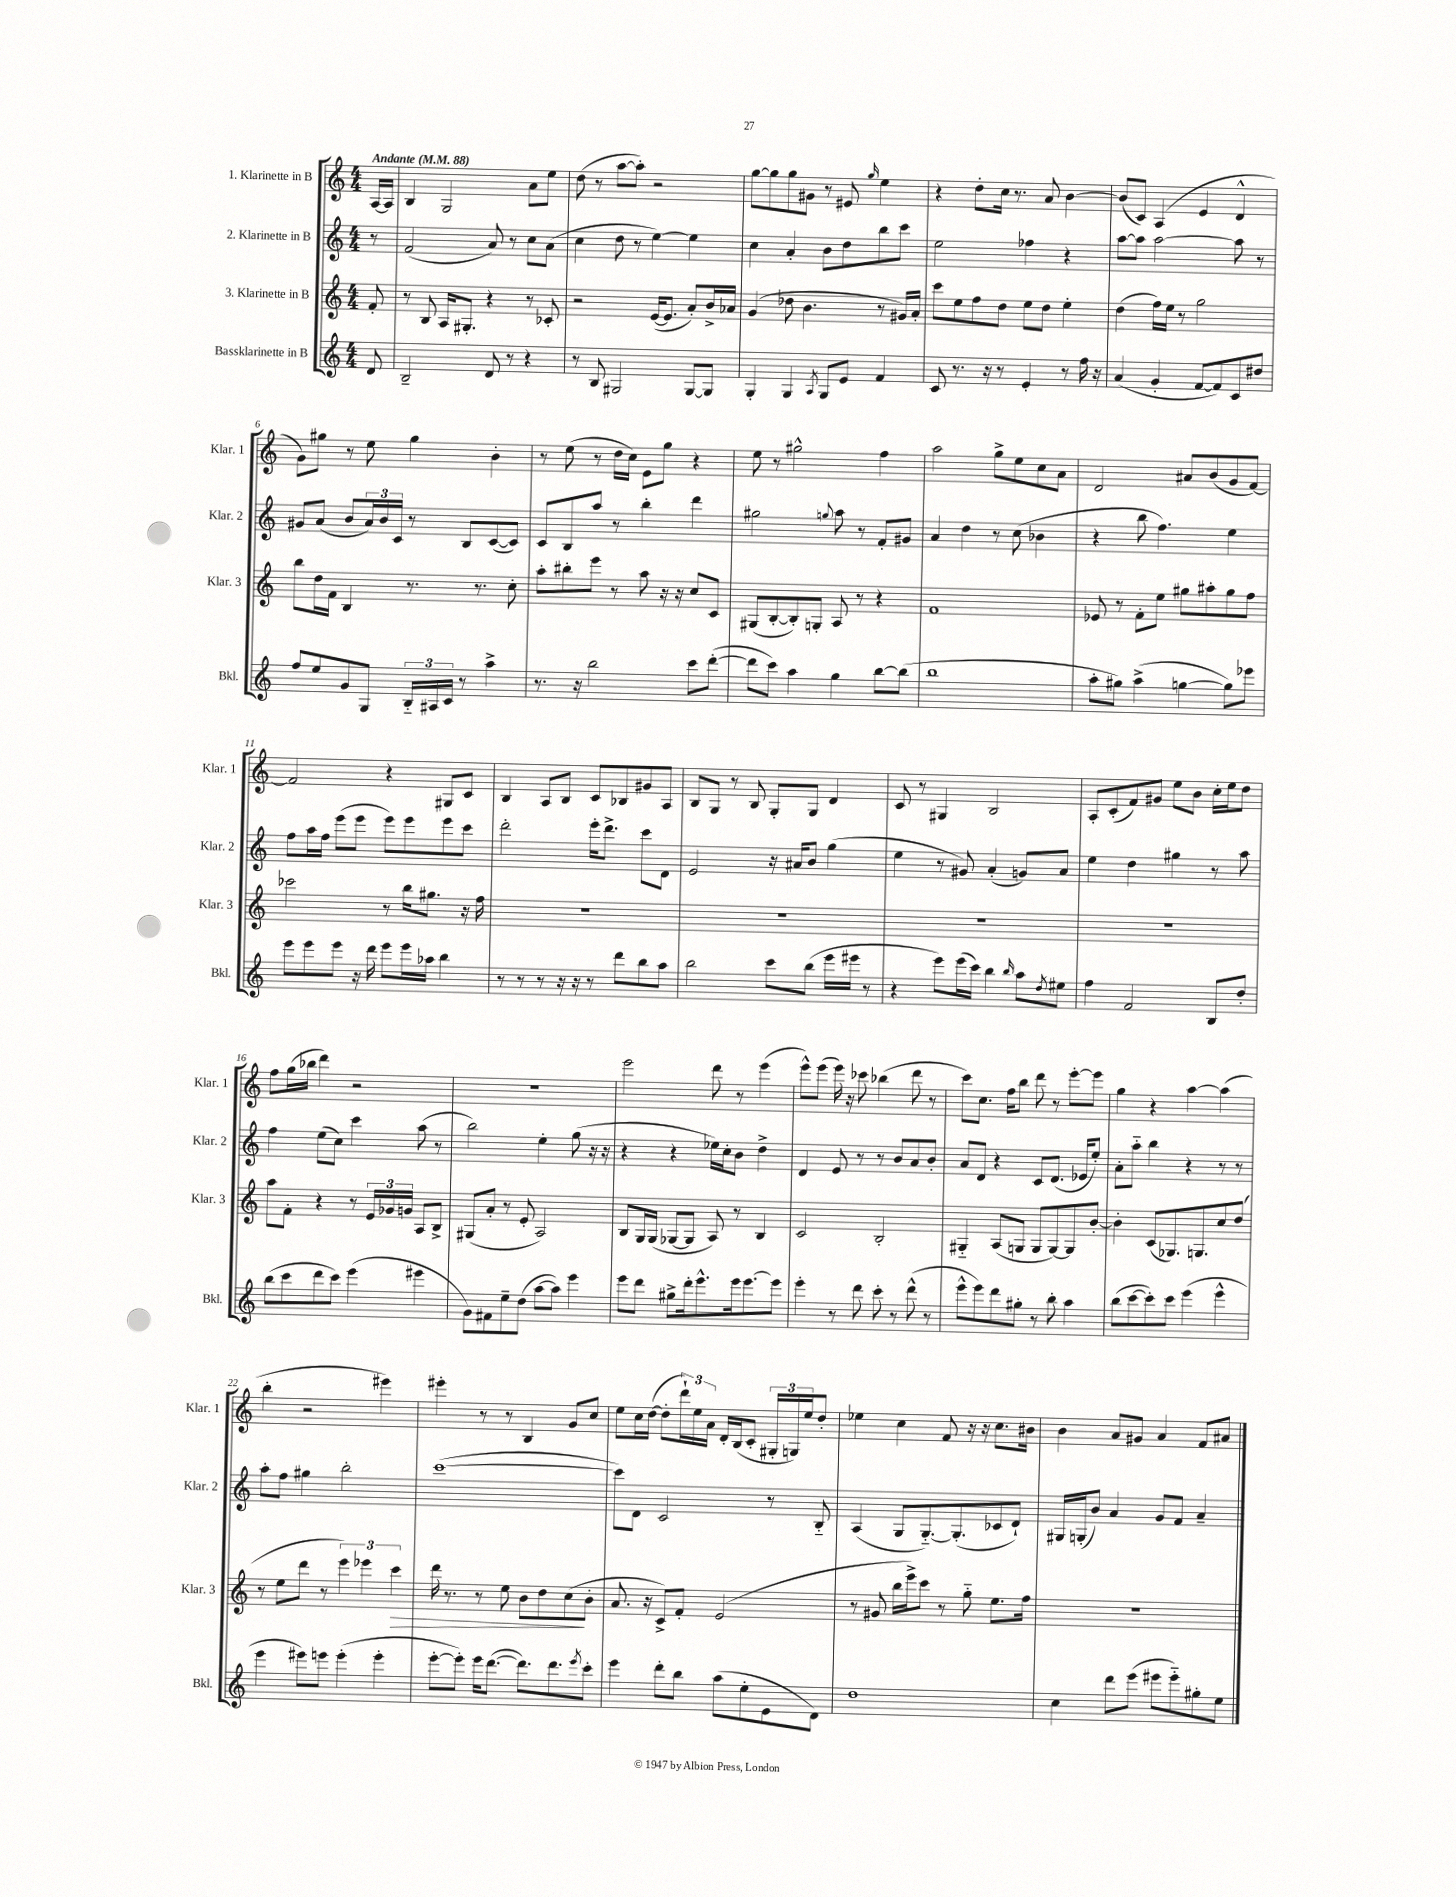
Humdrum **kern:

**kern	**kern	**dynam	**kern	**kern
*part4	*part3	*part3	*part2	*part1
*staff4	*staff3	*staff3	*staff2	*staff1
*I"Bassklarinette in B	*I"3. Klarinette in B	*	*I"2. Klarinette in B	*I"1. Klarinette in B
*I'Bkl.	*I'Klar. 3	*	*I'Klar. 2	*I'Klar. 1
*clefG2	*clefG2	*	*clefG2	*clefG2
*k[]	*k[]	*	*k[]	*k[]
*M4/4	*M4/4	*	*M4/4	*M4/4
*MM88	*MM88	*	*MM88	*MM88
=	=	=	=	=
!	!	!	!	!LO:TX:a:B:t=Andante
8d/	8f'/	.	8r	[16A/LL
.	.	.	.	16A/JJ]
=1	=1	=1	=1	=1
2B~/	8r	.	(2f/	4B/
.	8B/	.	.	.
.	16A/KL	.	.	2G/
.	8.G#X'/J	.	.	.
8d/	4r	.	8a/)	.
8r	.	.	8r	.
4r	8r	.	8cc\L	8a\L
.	8c-X'/	.	(8a\J	8ee\J
=2	=2	=2	=2	=2
8r	2r	.	4cc\	(8dd\
8B/	.	.	.	8r
2G#X/	.	.	8dd\	[8aa\L
.	.	.	8r	8aa'\J])
.	([16e/KL	.	[4ee\)	2r
.	8.e/J]	.	.	.
[8G#/L	8a'/L)	.	4ee\]	.
8G#/J]	16b^/L	.	.	.
.	16a-X/JJ	.	.	.
=3	=3	=3	=3	=3
4G'/	(4g/	.	4cc\	[8gg\L
.	.	.	.	8gg\]
4G/	8dd-X\	.	4a'/	8gg\
.	4.b\	.	.	8g#X\J
8qA/	.	.	.	.
8G/L	.	.	8b\L	8r
8e/J	.	.	8dd\	8e#X/
.	.	.	.	16qqgg/
4f/	8r	.	8bb\	4ee\
.	16g#X/LL)	.	8ccc\J	.
.	16a'/JJ	.	.	.
=4	=4	=4	=4	=4
8c/	8ccc\L	.	2ee\	4r
8.r	8ee\	.	.	.
.	8ff\	.	.	8dd'\L
16r	.	.	.	.
8r	8dd\J	.	.	16cc\Jk
.	.	.	.	8.r
4e'/	8ee\L	.	4ff-X\	.
.	8dd\J	.	.	8a/
8r	4ee'\	.	4r	[4b\
16ff\	.	.	.	.
16r	.	.	.	.
=5	=5	=5	=5	=5
(4a/	(4dd\	.	[8aa\L	(8b/L]
.	.	.	8aa\J]	8c/J)
4g'/	16ff\LL)	.	[2aa\	(4A/
.	16ee\JJ	.	.	.
.	8r	.	.	.
[8f/L	2gg\	.	.	4e/
8f/])	.	.	.	.
8c/	.	.	8aa\]	4d^^/
8dd#X/J	.	.	8r	.
!!LO:LB:g=z
=6	=6	=6	=6	=6
8ff/L	8bb\L	.	8g#X/L	8g\L)
8ee/	16dd\L	.	(8a/J	8gg#X\J
.	16f\JJ	.	.	.
8g/	4B/	.	8b/L	8r
8G/J	.	.	24a/L)	8ee\
.	.	.	24b/	.
.	.	.	24c/JJ	.
24B/LL	8.r	.	8r	4gg#\
24A#X/	.	.	.	.
24c/JJ	.	.	.	.
8r	.	.	8B/L	.
.	8.r	.	.	.
4aa^\	.	.	([8c/	4b'\
.	8cc'\	.	8c/J])	.
=7	=7	=7	=7	=7
8.r	8aa'\L	.	8c/L	8r
.	8bb#X'\	.	8B/	(8ee\
16r	.	.	.	.
2bb\	8eee\J	.	8aa/J	8r
.	8r	.	8r	16dd\LL
.	.	.	.	16cc\JJ)
.	8aa\	.	4bb'\	8e\L
.	16r	.	.	8gg\J
.	16r	.	.	.
8ccc\L	8cc/L	.	4ddd\	4r
([8ddd'\J	8c/J	.	.	.
=8	=8	=8	=8	=8
8ddd\L]	(8G#X/L	.	2gg#X\	8ee\
8ccc\J)	[8B'/	.	.	8r
4aa\	8B'/])	.	.	2gg#X^^\
.	8Gn'/J	.	.	.
.	.	.	8qqggn/	.
4gg\	8A/	.	8aa\	.
.	8r	.	8r	.
[8bb\L	4r	.	8f'/L	4ff\
(8bb\J]	.	.	8g#X/J	.
=9	=9	=9	=9	=9
1bb	1f	.	4a/	2aa\
.	.	.	4dd\	.
.	.	.	8r	8gg^\L
.	.	.	(8cc\	8ee\
.	.	.	4b-X\	8cc\
.	.	.	.	8a\J
=10	=10	=10	=10	=10
8aa'\L	8e-X/	.	4r	2d/
8gg#X\J)	8r	.	.	.
(4aa^\	8f'\L	.	8bb\	.
.	8ee\J	.	4.ff\)	.
[4ggn\	8gg#X\L	.	.	8a#X/L
.	8aa#X'\	.	.	(8b/
8gg\L])	8gg#\	.	4ee\	8g/
8eee-X\J	8ff\J	.	.	[8f/J)
!!LO:LB:g=z
=11	=11	=11	=11	=11
8eee\L	2ccc-X\	.	8ff\L	2f/]
8eee\	.	.	16aa\L	.
.	.	.	16ff\JJ	.
8eee\J	.	.	(8eee\L	.
16r	.	.	8eee\J	.
16ddd\	.	.	.	.
8eee\L	8r	.	8eee\L)	4r
16eee\L	16bb\KL	.	8eee\	.
16aa-X\JJ	8.gg#X\J	.	.	.
4bb\	.	.	8eee\	8G#X/L
.	16r	.	8ccc\J	8c/J
.	16ff\	.	.	.
=12	=12	=12	=12	=12
8r	1r	.	2ddd'\	4B/
8r	.	.	.	.
8r	.	.	.	8A/L
16r	.	.	.	8B/J
16r	.	.	.	.
8r	.	.	16eee'\KL	8c/L
.	.	.	8.ddd^\J	.
8ddd\L	.	.	.	8B-X/
8bb\	.	.	8ccc\L	8g#X/
8aa\J	.	.	8d\J	8A/J
=13	=13	=13	=13	=13
2bb\	1r	.	2e/	8B/L
.	.	.	.	8G/J
.	.	.	.	8r
.	.	.	.	8B/
8ccc\L	.	.	16r	8G'/L
.	.	.	16a#X/KL	.
(8bb\J	.	.	8b/J	8G/J
16eee\LL	.	.	(4gg\	4d/
16eee#X\JJ	.	.	.	.
8r	.	.	.	.
=14	=14	=14	=14	=14
4r	1r	.	4ee\	8c/
.	.	.	.	8r
8eee\L)	.	.	8r	4G#X/
(16eee\L	.	.	8g#X/)	.
16ccc\JJ)	.	.	.	.
4bb\	.	.	(4a'/	2B/
16qqbb/	.	.	.	.
8aa\L	.	.	8gn/L)	.
8qdd/	.	.	.	.
8ee#X\J	.	.	8a/J	.
=15	=15	=15	=15	=15
4ff\	1r	.	4ee\	8A'/L
.	.	.	.	(8c'/
2f/	.	.	4dd\	8f/)
.	.	.	.	8g#X/J
.	.	.	4gg#X\	8ee\L
.	.	.	.	8b\J
8B/L	.	.	8r	16cc'\LL
.	.	.	.	16ee\J
8dd'/J	.	.	8aa\	8dd\J
!!LO:LB:g=z
=16	=16	=16	=16	=16
(8bb\L	8aa\L	.	4ff\	8ff\L
8ccc\	8f'\J	.	.	(16gg\L
.	.	.	.	16bb-X\JJ
8ddd\	4r	.	(8ee\L	4ddd\)
8ccc\J)	.	.	8cc\J)	.
(4eee\	8r	.	4ccc\	2r
.	24e/LL	.	.	.
.	24g-X/	.	.	.
.	24gn/JJ	.	.	.
4eee#X\	8A/L	.	(8aa\	.
.	8B^/J	.	8r	.
=17	=17	=17	=17	=17
8g\L)	(8G#X/L	.	2bb\)	1r
8f#X\	8a'/J	.	.	.
8ee~\	8r	.	.	.
(8dd\J	8e'/	.	.	.
[8aa\L	2A/)	.	4ee'\	.
8aa\J])	.	.	.	.
4eee\	.	.	(8gg\	.
.	.	.	16r	.
.	.	.	16r	.
=18	=18	=18	=18	=18
8eee\L	8B/L	.	4r	2eee\
8ddd\J	16G/L	.	.	.
.	(16G/JJ	.	.	.
8gg#X^\L	[8G-X/L	.	4r	.
16ddd'\k	8G-/J]	.	.	.
8.eee^^\	.	.	.	.
.	8A/)	.	16ee-X\LL)	8ddd\
.	.	.	16cc'\J	.
16eee\k	8r	.	8b\J	8r
[8.eee\	.	.	.	.
.	4B/	.	4dd^\	(4eee\
8eee\J]	.	.	.	.
=19	=19	=19	=19	=19
4eee'\	2c/	.	4d/	8eee^^\L)
.	.	.	.	(8eee\J
8r	.	.	8e/	16eee\)
.	.	.	.	16r
8ddd\	.	.	8r	8ccc-X\
8ccc'\	2B'/	.	8r	(4bb-X\
8r	.	.	8b/L	.
(8ddd^^\	.	.	8a/	8ddd\
8r	.	.	8b'/J	8r
=20	=20	=20	=20	=20
8eee^^\L	4G#X/	.	8a/L	8ccc\L)
8eee\)	.	.	8d/J	8.cc\J
8ddd\	(8A/L	.	4r	.
.	.	.	.	16ff\KL
8gg#X'\J	8Gn/J	.	.	8bb\J
8r	8G/L	.	8c/L	8ddd\
8bb'\	[8G/)	.	(8.d/J	8r
4aa\	8G/]	.	.	[8eee'\L
.	.	.	16e-X/KL	.
.	[8b'/J	.	8ee'/J)	8eee\J]
=21	=21	=21	=21	=21
(8bb\L	4b'\]	.	8a'\L	4gg\
[8ccc\	.	.	8aa\J	.
8ccc'\])	(8c/L	.	4bb\	4r
8ccc\J	8.G-X/)	.	.	.
(4eee\	.	.	4r	[4aa\
.	8.Gn/	.	.	.
4eee^^\	8cc/	.	8r	(4aa\]
.	(8dd/J	.	8r	.
!!LO:LB:g=z
=22	=22	=22	=22	=22
4eee\	8r	.	8aa'\L	4bb'\
.	8ee\L	.	8ff\J	.
8eee#X\L)	8ddd\J	.	4gg#X\	2r
8eeen\J	8r	.	.	.
(4eee'\	6eee\)	.	2bb'\	.
.	6eee-X\	.	.	.
4eee'\	.	.	.	4eee#X\)
!	!	!LO:HP:b	!	!
.	6ccc\	>	.	.
=23	=23	=23	=23	=23
[8eee'\L	16ddd\	.	([1ccc	4eee#X'\
.	8.r	.	.	.
8eee'\J])	.	.	.	.
16eee\KL	8r	.	.	8r
([8.ddd\J	.	.	.	.
.	8ee\	.	.	8r
8.ddd\L])	8b\L	.	.	4B/
.	8dd\	.	.	.
8.ddd\	.	.	.	.
.	(8cc\	.	.	8g/L
8qeee/	.	.	.	.
8ccc'\J	8b'\J	]	.	8cc/J
=24	=24	=24	=24	=24
4eee\	8.a/	.	8ccc\L])	8ee\L
.	.	.	8d\J	16cc\L
.	16r	.	.	([16dd\JJ
8ddd'\L	8c^/L)	.	2c/	8dd'\L]
8bb\J	8f'/J	.	.	24ddd`\L)
.	.	.	.	24ee\
.	.	.	.	24a\JJ
(8aa\L	(2e/	.	.	16d'/LL
.	.	.	.	(16B/J
8ee'\	.	.	.	8c'/J
8e\	.	.	8r	24G#X'/LL
.	.	.	.	24Gn/)
.	.	.	.	24ee/J
8d\J)	.	.	8B/	8dd'/J
=25	=25	=25	=25	=25
1dd	8r	.	(4A/	4ee-X\
.	8g#X/	.	.	.
.	16bb\LL	.	8G/L	4cc\
.	16eee^\J)	.	.	.
.	8ccc\J	.	[8.G/)	.
.	8r	.	.	8f/
.	.	.	(8.G'/]	.
.	8gg\	.	.	16r
.	.	.	.	16r
.	8.ee\L	.	8c-X/	8.cc\L
.	.	.	8d`/J)	.
.	16ff\Jk	.	.	16b#X\Jk
=26	=26	=26	=26	=26
4cc\	1r	.	16G#X/LL	4b\
.	.	.	(16Gn'/J	.
.	.	.	8b/J)	.
8ddd\L	.	.	4a/	8a/L
(8eee\J	.	.	.	8g#X/J
8eee#X\L	.	.	8g/L	4a/
8eee#\)	.	.	8f/J	.
8gg#X'\	.	.	4a~/	8f/L
8ee\J	.	.	.	8a#X/J
==	==	==	==	==
*-	*-	*-	*-	*-
